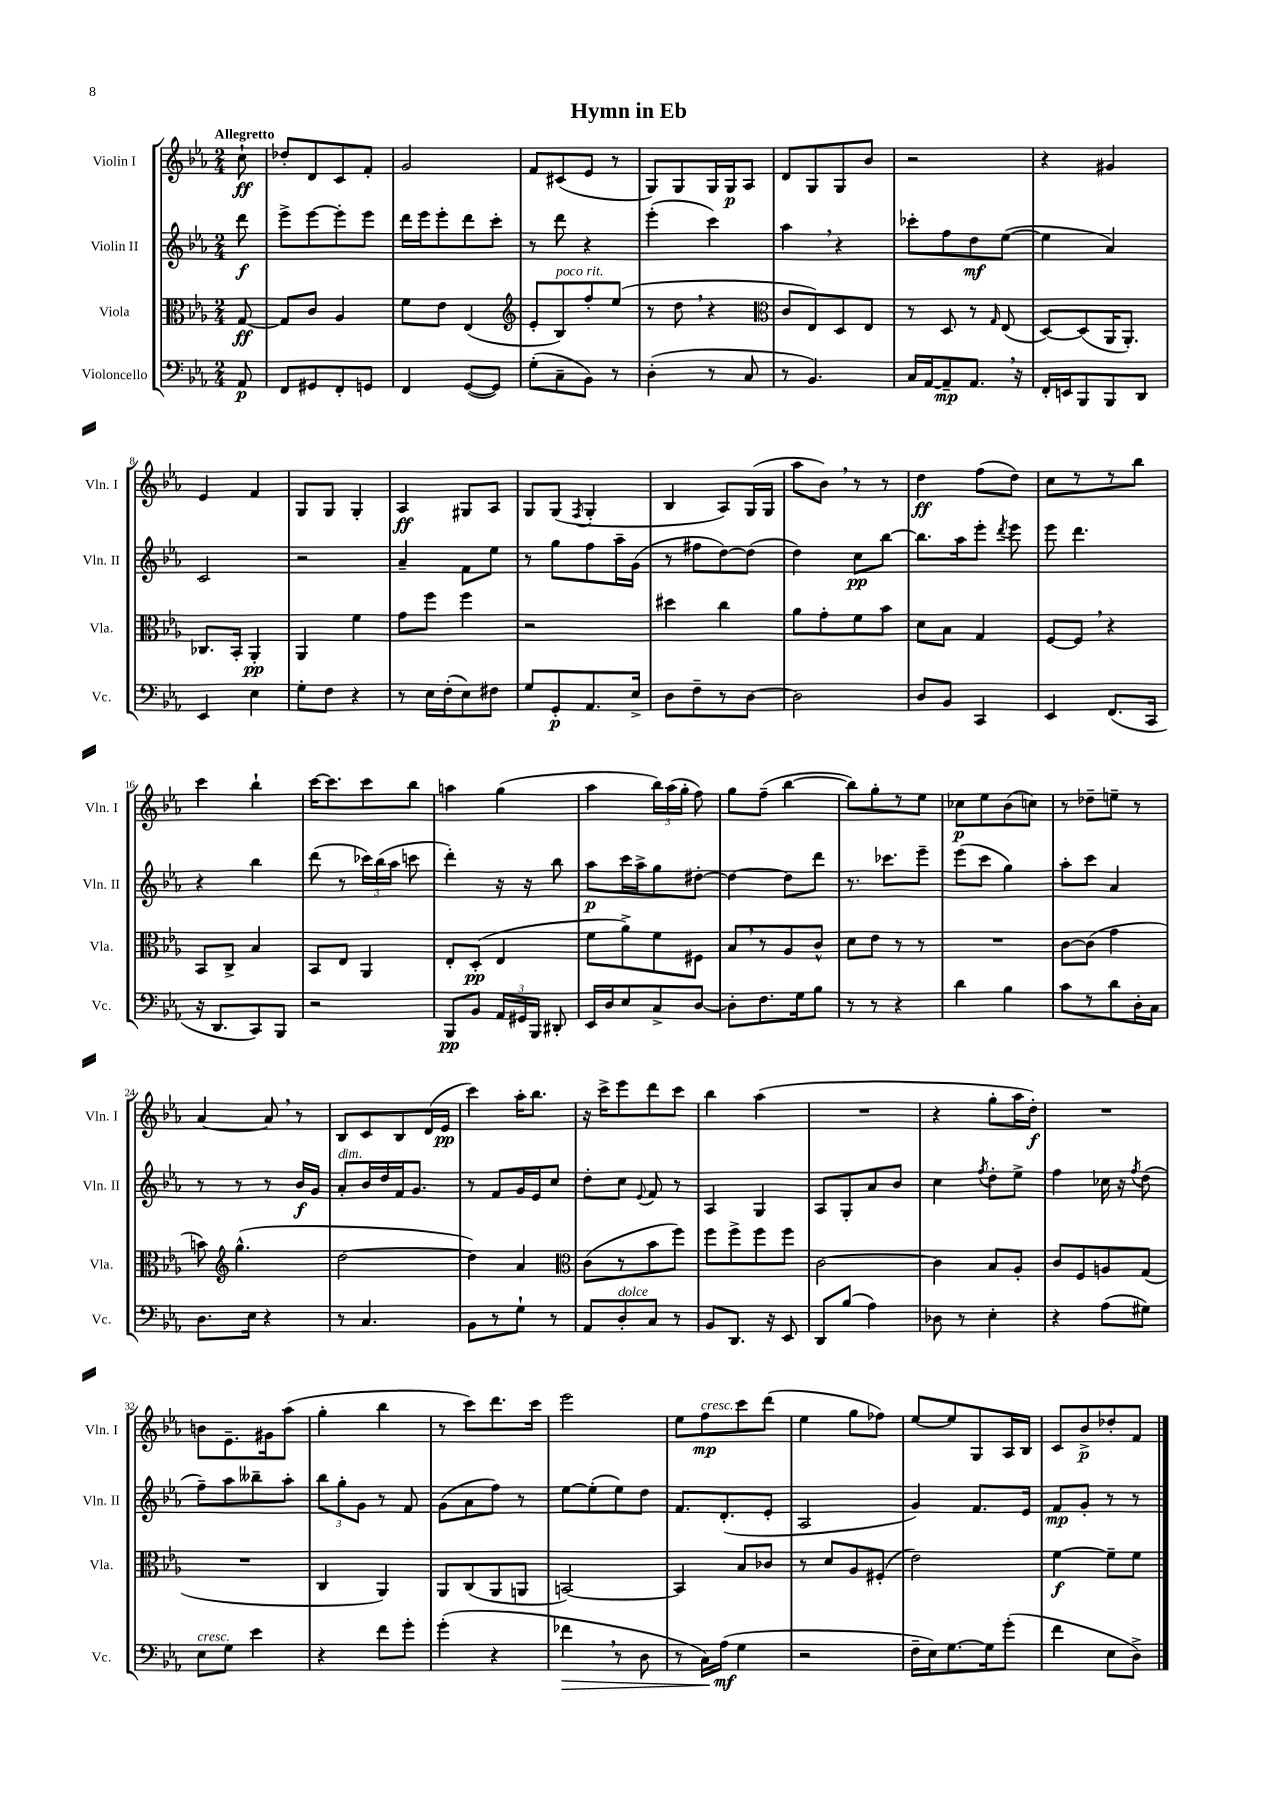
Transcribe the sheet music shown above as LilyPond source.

\header { title = "Hymn in Eb" }
<<
\new StaffGroup <<
\new Staff = "s0" \with { instrumentName = "Violin I" shortInstrumentName = "Vln. I" } {
    \clef treble \key ees \major \numericTimeSignature \time 2/4 \partial 8 \tempo "Allegretto"
    \autoBeamOff c''8-!\ff |
    des''8[-. d'8 c'8 f'8]-. |
    g'2 |
    f'8[ cis'8( ees'8] r8 |
    g8[) g8 g16 g16\p aes8] |
    d'8[ g8 g8 bes'8] |
    r2 |
    r4 gis'4 |
    ees'4 f'4 |
    g8[ g8] g4-. |
    aes4\ff gis8[ aes8] |
    g8[ g8]( \acciaccatura { f8 } g4-. |
    bes4 aes8[) g16( g16] |
    aes''8[ bes'8]) \breathe r8 r8 |
    d''4\ff f''8[( d''8]) |
    c''8[ r8 r8 bes''8] |
    c'''4 bes''4-! |
    c'''16[~ c'''8. c'''8 bes''8] |
    a''4 g''4( |
    aes''4 \tuplet 3/2 { bes''16[) aes''16( g''16]-. } f''8) |
    g''8[ f''8]--( bes''4~ |
    bes''8[) g''8-. r8 ees''8] |
    ces''8[\p ees''8 bes'8( c''8]) |
    r8 des''8[-- e''8]-- r8 |
    aes'4~ aes'8 \breathe r8 |
    bes8[ c'8 bes8 d'16( ees'16]\pp |
    c'''4) aes''16[-. bes''8.] |
    r16 c'''16[-> ees'''8 d'''8 c'''8] |
    bes''4 aes''4( |
    R2 |
    r4 g''8[-. aes''16 d''16]-.\f) |
    R2 |
    b'8[ ees'8.-- gis'16 aes''8]( |
    g''4-. bes''4 |
    r8 c'''8[) d'''8. c'''16] |
    ees'''2 |
    ees''8[ f''8\mp^\markup { \italic "cresc." } c'''8 d'''8]( |
    ees''4 g''8[ fes''8]) |
    ees''8[~ ees''8 g8 aes16 bes16] |
    c'8[ bes'8->\p des''8-. f'8] \bar "|." |
}
\new Staff = "s1" \with { instrumentName = "Violin II" shortInstrumentName = "Vln. II" } {
    \clef treble \key ees \major \numericTimeSignature \time 2/4 \partial 8
    \autoBeamOff d'''8\f |
    ees'''8[-> ees'''8~ ees'''8-. ees'''8] |
    d'''16[ ees'''16 ees'''8-. d'''8 c'''8]-. |
    r8 d'''8 r4 |
    ees'''4-.( c'''4) |
    aes''4 \breathe r4 |
    ces'''8[-. f''8 d''8\mf ees''8]~( |
    ees''4 aes'4) |
    c'2 |
    r2 |
    aes'4-- f'8[ ees''8] |
    r8 g''8[ f''8 aes''16-- g'16]( |
    r8 fis''8[ d''8~) d''8]( |
    d''4) c''8[\pp bes''8]~ |
    bes''8.[ aes''16 ees'''8]-. \acciaccatura { d'''8 } ees'''8 |
    ees'''8 d'''4. |
    r4 bes''4 |
    d'''8( r8 \tuplet 3/2 { ces'''16[) bes''16( aes''16] } c'''8 |
    d'''4-.) r16 r16 bes''8 |
    aes''8[\p c'''16 aes''16-> g''8 dis''8]~-. |
    dis''4~ dis''8[ d'''8] |
    r8. ces'''8.[ ees'''8]-- |
    ees'''8[( c'''8] g''4) |
    aes''8[-. c'''8] aes'4 |
    r8 r8 r8 bes'16[\f g'16] |
    aes'8[-.^\markup { \italic "dim." } bes'16 d''16 f'16 g'8.] |
    r8 f'8[ g'16 ees'16 c''8] |
    d''8[-. c''8] \appoggiatura { ees'8 } f'8 r8 |
    aes4 g4 |
    aes8[ g8-. aes'8 bes'8] |
    c''4 \acciaccatura { f''8 } d''8[-. ees''8]-> |
    f''4 ces''16 r16 \acciaccatura { f''8 } d''8( |
    f''8[--) aes''8 beses''8-- aes''8]-. |
    \tuplet 3/2 { bes''8[ g''8-. g'8] } r8 f'8 |
    g'8[( aes'8 f''8]) r8 |
    ees''8[~ ees''8-.( ees''8) d''8] |
    f'8.[ d'8.-.( ees'8]-. |
    aes2 |
    g'4) f'8.[ ees'16] |
    f'8[\mp g'8]-. r8 r8 \bar "|." |
}
\new Staff = "s2" \with { instrumentName = "Viola" shortInstrumentName = "Vla." } {
    \clef alto \key ees \major \numericTimeSignature \time 2/4 \partial 8
    \autoBeamOff g8~\ff |
    g8[ c'8] aes4 |
    f'8[ ees'8] ees4( |
    \clef treble ees'8[-. bes8^\markup { \italic "poco rit." }) f''8-. ees''8]( |
    r8 d''8 \breathe r4 |
    \clef alto c'8[ ees8) d8 ees8] |
    r8 d8 r8 \grace { g16 } ees8( |
    d8[~) d8( aes,16 aes,8.]-.) |
    ces8.[ bes,16]-. aes,4-.\pp |
    aes,4 f'4 |
    g'8[ f''8] f''4 |
    r2 |
    dis''4 c''4 |
    aes'8[ g'8-. f'8 bes'8] |
    d'8[ bes8] g4 |
    f8[~ f8] \breathe r4 |
    bes,8[ c8]-> bes4 |
    bes,8[ ees8] aes,4 |
    ees8[-. d8]-.\pp( ees4 |
    f'8[ aes'8->) f'8 fis8] |
    bes8[ \breathe r8 aes8 c'8]-^ |
    d'8[ ees'8] r8 r8 |
    R2 |
    c'8[~ c'8]( g'4 |
    b'8) \clef treble g''4.-^( |
    d''2~ |
    d''4) aes'4 |
    \clef alto c'8[( r8 bes'8 f''8]) |
    f''8[ f''8-> f''8 f''8] |
    c'2~ |
    c'4 bes8[ aes8]-. |
    c'8[ f8 a8 g8]( |
    R2 |
    c4 aes,4) |
    aes,8[ c8( aes,8 a,8] |
    b,2~) |
    b,4 bes8[ ces'8] |
    r8 d'8[ aes8 fis8]-.( |
    ees'2) |
    f'4~\f f'8[-- f'8] \bar "|." |
}
\new Staff = "s3" \with { instrumentName = "Violoncello" shortInstrumentName = "Vc." } {
    \clef bass \key ees \major \numericTimeSignature \time 2/4 \partial 8
    \autoBeamOff aes,8\p |
    f,8[ gis,8 f,8-. g,8] |
    f,4 g,8[~( g,8]) |
    g8[-.( c8-- bes,8]) r8 |
    d4-.( r8 c8 |
    r8 bes,4.) |
    c16[ aes,16~ aes,8--\mp aes,8.] \breathe r16 |
    f,16[-. e,16 bes,,8 bes,,8 d,8] |
    ees,4 ees4 |
    g8[-. f8] r4 |
    r8 ees16[ f16-.( ees8) fis8] |
    g8[ g,8-.\p aes,8. ees16]-> |
    d8[ f8-- r8 d8]~ |
    d2 |
    d8[ bes,8] c,4 |
    ees,4 f,8.[( c,16] |
    r16 d,8.[ c,8) bes,,8] |
    r2 |
    bes,,8[\pp bes,8] \tuplet 3/2 { aes,16[ gis,16 bes,,16] } dis,8-. |
    ees,16[ d16 ees8 c8-> d8]~ |
    d8[-. f8. g16 bes8] |
    r8 r8 r4 |
    d'4 bes4 |
    c'8[ r8 d'8 d16-. c16] |
    d8.[ ees16] r4 |
    r8 c4. |
    bes,8[ r8 g8]-! r8 |
    aes,8[ d8-.^\markup { \italic "dolce" } c8] r8 |
    bes,8[ d,8.] r16 ees,8 |
    d,8[ bes8]( aes4) |
    des8 r8 ees4-. |
    r4 aes8[( gis8]) |
    ees8[^\markup { \italic "cresc." } g8] ees'4 |
    r4 f'8[ g'8]-. |
    g'4-.( r4 |
    fes'4\> \breathe r8 d8 |
    r8 c16[\!) aes16]\mf( g4 |
    r2 |
    f16[-- ees16) g8.~ g16 g'8]-.( |
    f'4 ees8[ d8]->) \bar "|." |
}
>>
>>
